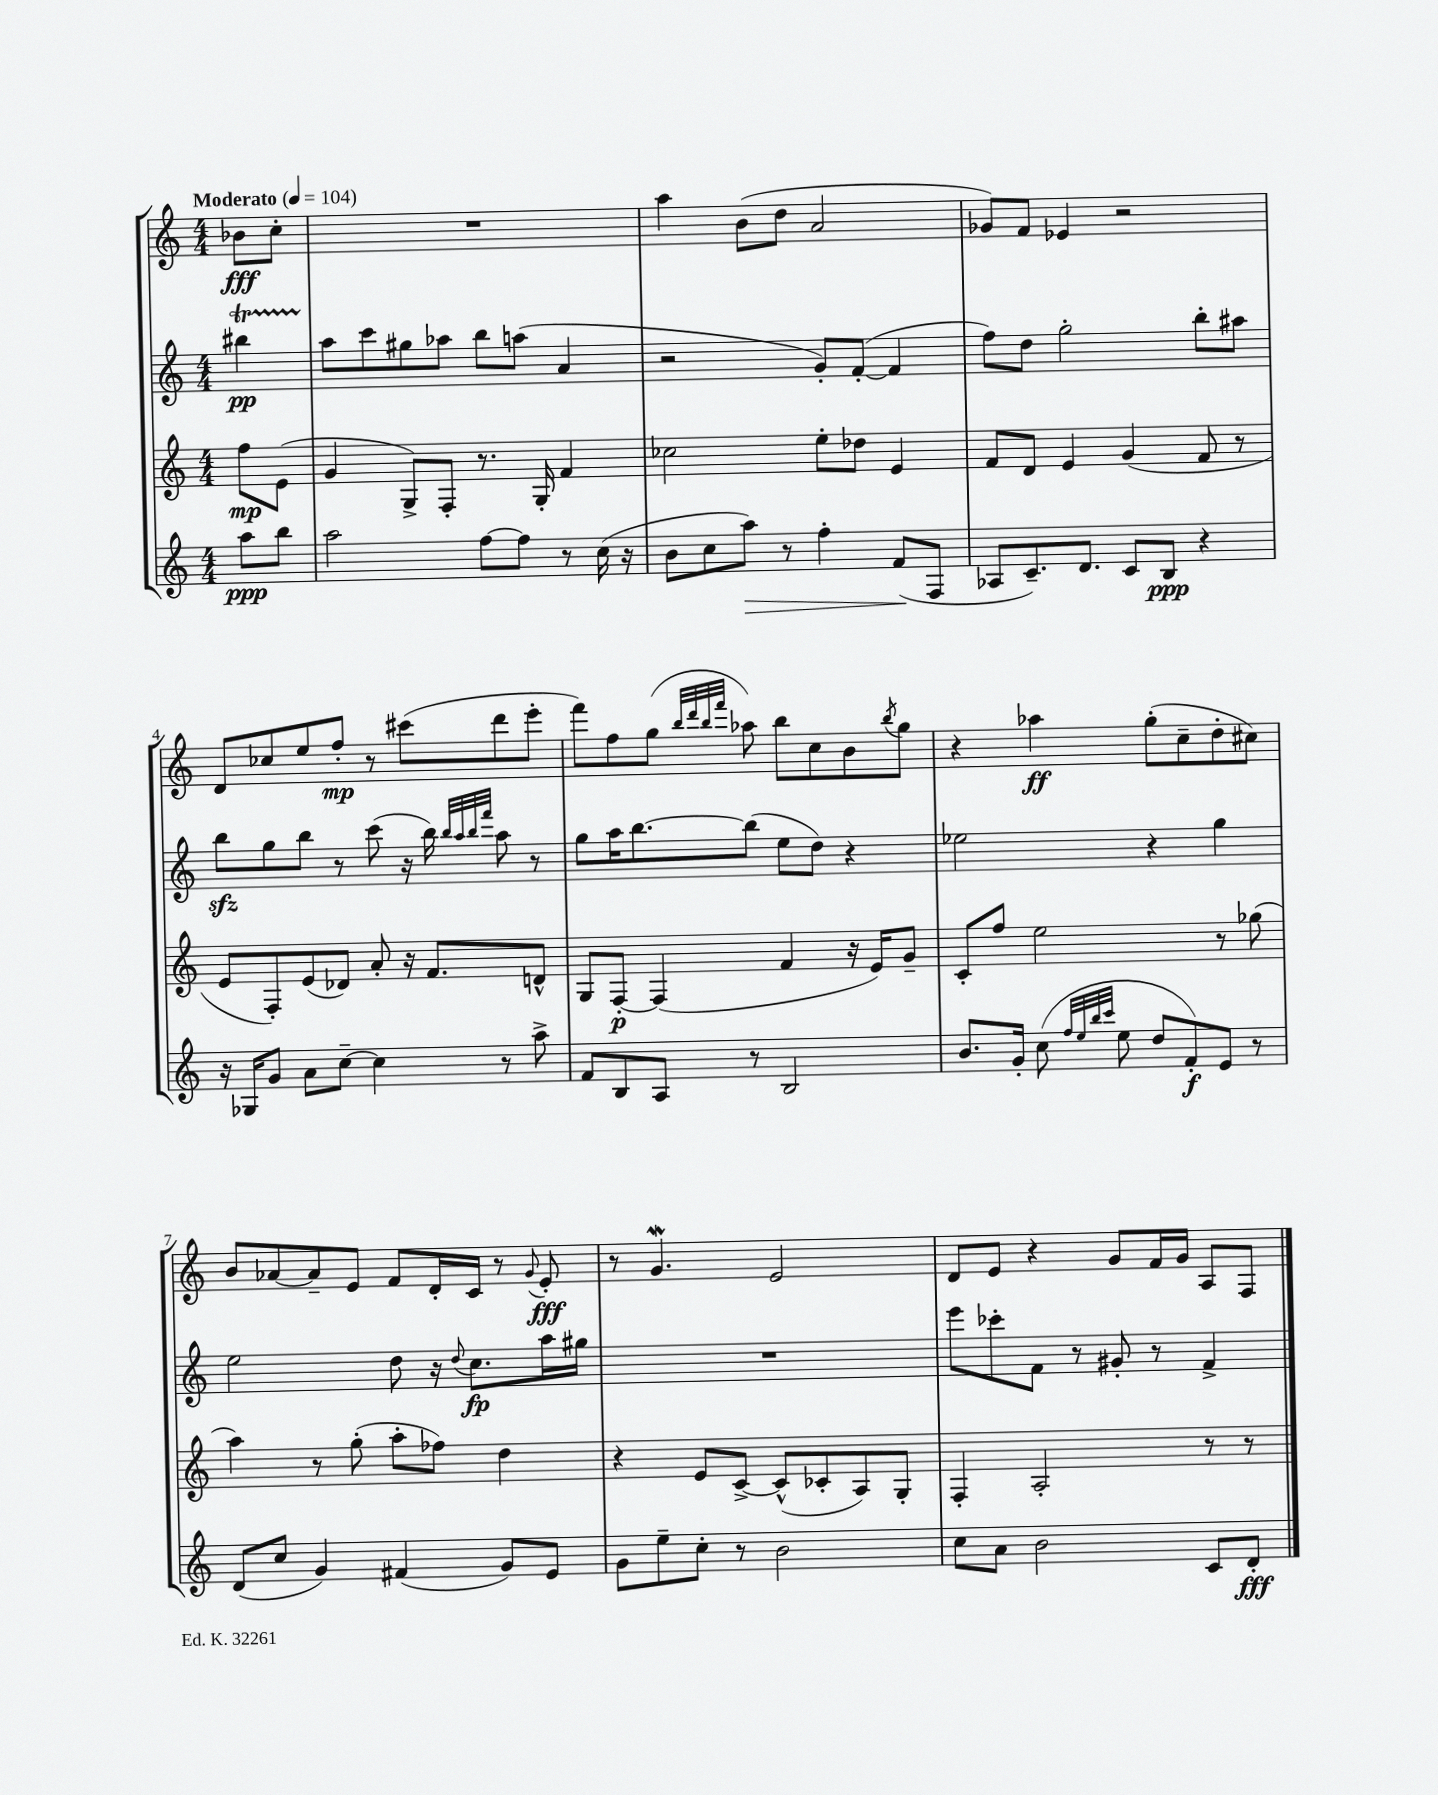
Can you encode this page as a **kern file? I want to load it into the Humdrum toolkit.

**kern	**dynam	**kern	**dynam	**kern	**dynam	**kern	**dynam
*part4	*part4	*part3	*part3	*part2	*part2	*part1	*part1
*staff4	*staff4	*staff3	*staff3	*staff2	*staff2	*staff1	*staff1
*clefG2	*	*clefG2	*	*clefG2	*	*clefG2	*
*k[]	*	*k[]	*	*k[]	*	*k[]	*
*M4/4	*	*M4/4	*	*M4/4	*	*M4/4	*
*MM104	*	*MM104	*	*MM104	*	*MM104	*
=	=	=	=	=	=	=	=
!	!	!	!	!	!	!LO:TX:a:B:t=Moderato	!
8aa\L	ppp	8ff\L	mp	4bb#Xt\	pp	8b-X\L	fff
8bb\J	.	(8e\J	.	.	.	8cc'\J	.
=1	=1	=1	=1	=1	=1	=1	=1
2aa\	.	4g/	.	8aa\L	.	1r	.
.	.	.	.	8ccc\	.	.	.
.	.	8G^/L)	.	8gg#X\	.	.	.
.	.	8F'/J	.	8aa-X\J	.	.	.
[8ff\L	.	8.r	.	8bb\L	.	.	.
8ff\J]	.	.	.	(8aan\J	.	.	.
.	.	16G'/	.	.	.	.	.
8r	.	4f/	.	4a/	.	.	.
(16cc\	.	.	.	.	.	.	.
16r	.	.	.	.	.	.	.
=2	=2	=2	=2	=2	=2	=2	=2
8b\L	.	2cc-X\	.	2r	.	4aa\	.
8cc\	.	.	.	.	.	.	.
!	!LO:HP:b	!	!	!	!	!	!
8aa\J)	>	.	.	.	.	(8b\L	.
8r	.	.	.	.	.	8dd\J	.
4ff'\	.	8ee'\L	.	8g'/L)	.	2a/	.
.	.	8dd-X\J	.	([8f'/J	.	.	.
(8f/L	.	4e/	.	4f/]	.	.	.
8F/J	]	.	.	.	.	.	.
=3	=3	=3	=3	=3	=3	=3	=3
8A-X/L	.	8f/L	.	8ff\L)	.	8g-X/L)	.
8.c~/)	.	8d/J	.	8dd\J	.	8f/J	.
.	.	4e/	.	2gg'\	.	4e-X/	.
8.d/J	.	.	.	.	.	.	.
8c/L	.	(4g/	.	.	.	2r	.
8B/J	ppp	.	.	.	.	.	.
4r	.	8f/	.	8bb'\L	.	.	.
.	.	8r	.	8aa#X\J	.	.	.
!!LO:LB:g=z
=4	=4	=4	=4	=4	=4	=4	=4
16r	.	8e/L	.	8bbzz\L	.	8d/L	.
16G-X/KL	.	.	.	.	.	.	.
8g/J	.	8F'/)	.	8gg\	.	8cc-X/	.
8a\L	.	(8e/	.	8bb\J	.	8ee/	.
[8cc~\J	.	8d-X/J)	.	8r	.	8ff'/J	mp
4cc\]	.	8a'/	.	(8ccc\	.	8r	.
.	.	16r	.	16r	.	(8ccc#X\L	.
.	.	8.f/L	.	16bb\)	.	.	.
.	.	.	.	32qqbb/LLL	.	.	.
.	.	.	.	32qqaa/	.	.	.
.	.	.	.	32qqbb/	.	.	.
.	.	.	.	32qqfff/JJJ	.	.	.
8r	.	.	.	8aa\	.	8ddd\	.
8aa^\	.	8dn^^/J	.	8r	.	8eee'\J	.
=5	=5	=5	=5	=5	=5	=5	=5
8f/L	.	8G/L	.	8gg\L	.	8fff\L)	.
8B/	.	[8F'/J	p	16aa\K	.	8ff\	.
.	.	.	.	[8.bb\	.	.	.
8A/J	.	(4F/]	.	.	.	(8gg\J	.
.	.	.	.	.	.	32qqbb/LLL	.
.	.	.	.	.	.	32qqddd/	.
.	.	.	.	.	.	32qqbb/	.
.	.	.	.	.	.	32qqfff/JJJ	.
8r	.	.	.	(8bb\J]	.	8aa-X\)	.
2B/	.	4f/	.	8ee\L	.	8bb\L	.
.	.	.	.	8dd\J)	.	8cc\	.
.	.	16r	.	4r	.	8b\	.
.	.	16e/KL)	.	.	.	.	.
.	.	.	.	.	.	8qbb/	.
.	.	8g~/J	.	.	.	8gg\J	.
=6	=6	=6	=6	=6	=6	=6	=6
8.b/L	.	8c'/L	.	2ee-X\	.	4r	.
.	.	8ff/J	.	.	.	.	.
16g'/Jk	.	.	.	.	.	.	.
(8cc\	.	2ee\	.	.	.	4aa-X\	ff
32qqff/LLL	.	.	.	.	.	.	.
32qqee/	.	.	.	.	.	.	.
32qqbb/	.	.	.	.	.	.	.
32qqccc/JJJ	.	.	.	.	.	.	.
8ee\	.	.	.	.	.	.	.
8dd/L	.	.	.	4r	.	(8gg'\L	.
8f'/)	f	.	.	.	.	8cc~\	.
8e/J	.	8r	.	4gg\	.	8dd'\	.
8r	.	(8gg-X\	.	.	.	8cc#X\J)	.
!!LO:LB:g=z
=7	=7	=7	=7	=7	=7	=7	=7
(8d/L	.	4aa\)	.	2ee\	.	8b/L	.
8cc/J	.	.	.	.	.	[8a-X/	.
4g/)	.	8r	.	.	.	8a-~/]	.
.	.	(8gg'\	.	.	.	8e/J	.
(4f#X/	.	8aa'\L	.	8dd\	.	8f/L	.
.	.	8ff-X\J)	.	16r	.	16d'/L	.
.	.	.	.	8qqdd/	.	.	.
.	.	.	.	8.cc\L	fp	16c/JJ	.
8g/L)	.	4dd\	.	.	.	8r	.
.	.	.	.	.	.	8qqg/	.
8e/J	.	.	.	16aa\L	.	8e'/	fff
.	.	.	.	16gg#X\JJ	.	.	.
=8	=8	=8	=8	=8	=8	=8	=8
8g\L	.	4r	.	1r	.	8r	.
8ee~\	.	.	.	.	.	4.gW/	.
8cc'\J	.	8e/L	.	.	.	.	.
8r	.	[8c^/J	.	.	.	.	.
2b\	.	(8c^^/L]	.	.	.	2e/	.
.	.	8c-X'/	.	.	.	.	.
.	.	8A/)	.	.	.	.	.
.	.	8G'/J	.	.	.	.	.
=9	=9	=9	=9	=9	=9	=9	=9
8cc\L	.	4F'/	.	8eee\L	.	8d/L	.
8a\J	.	.	.	8ccc-X'\	.	8e/J	.
2b\	.	2A'/	.	8f\J	.	4r	.
.	.	.	.	8r	.	.	.
.	.	.	.	8g#X'/	.	8g/L	.
.	.	.	.	8r	.	16f/L	.
.	.	.	.	.	.	16g/JJ	.
8c/L	.	8r	.	4f^/	.	8A/L	.
8d'/J	fff	8r	.	.	.	8F/J	.
==	==	==	==	==	==	==	==
*-	*-	*-	*-	*-	*-	*-	*-
